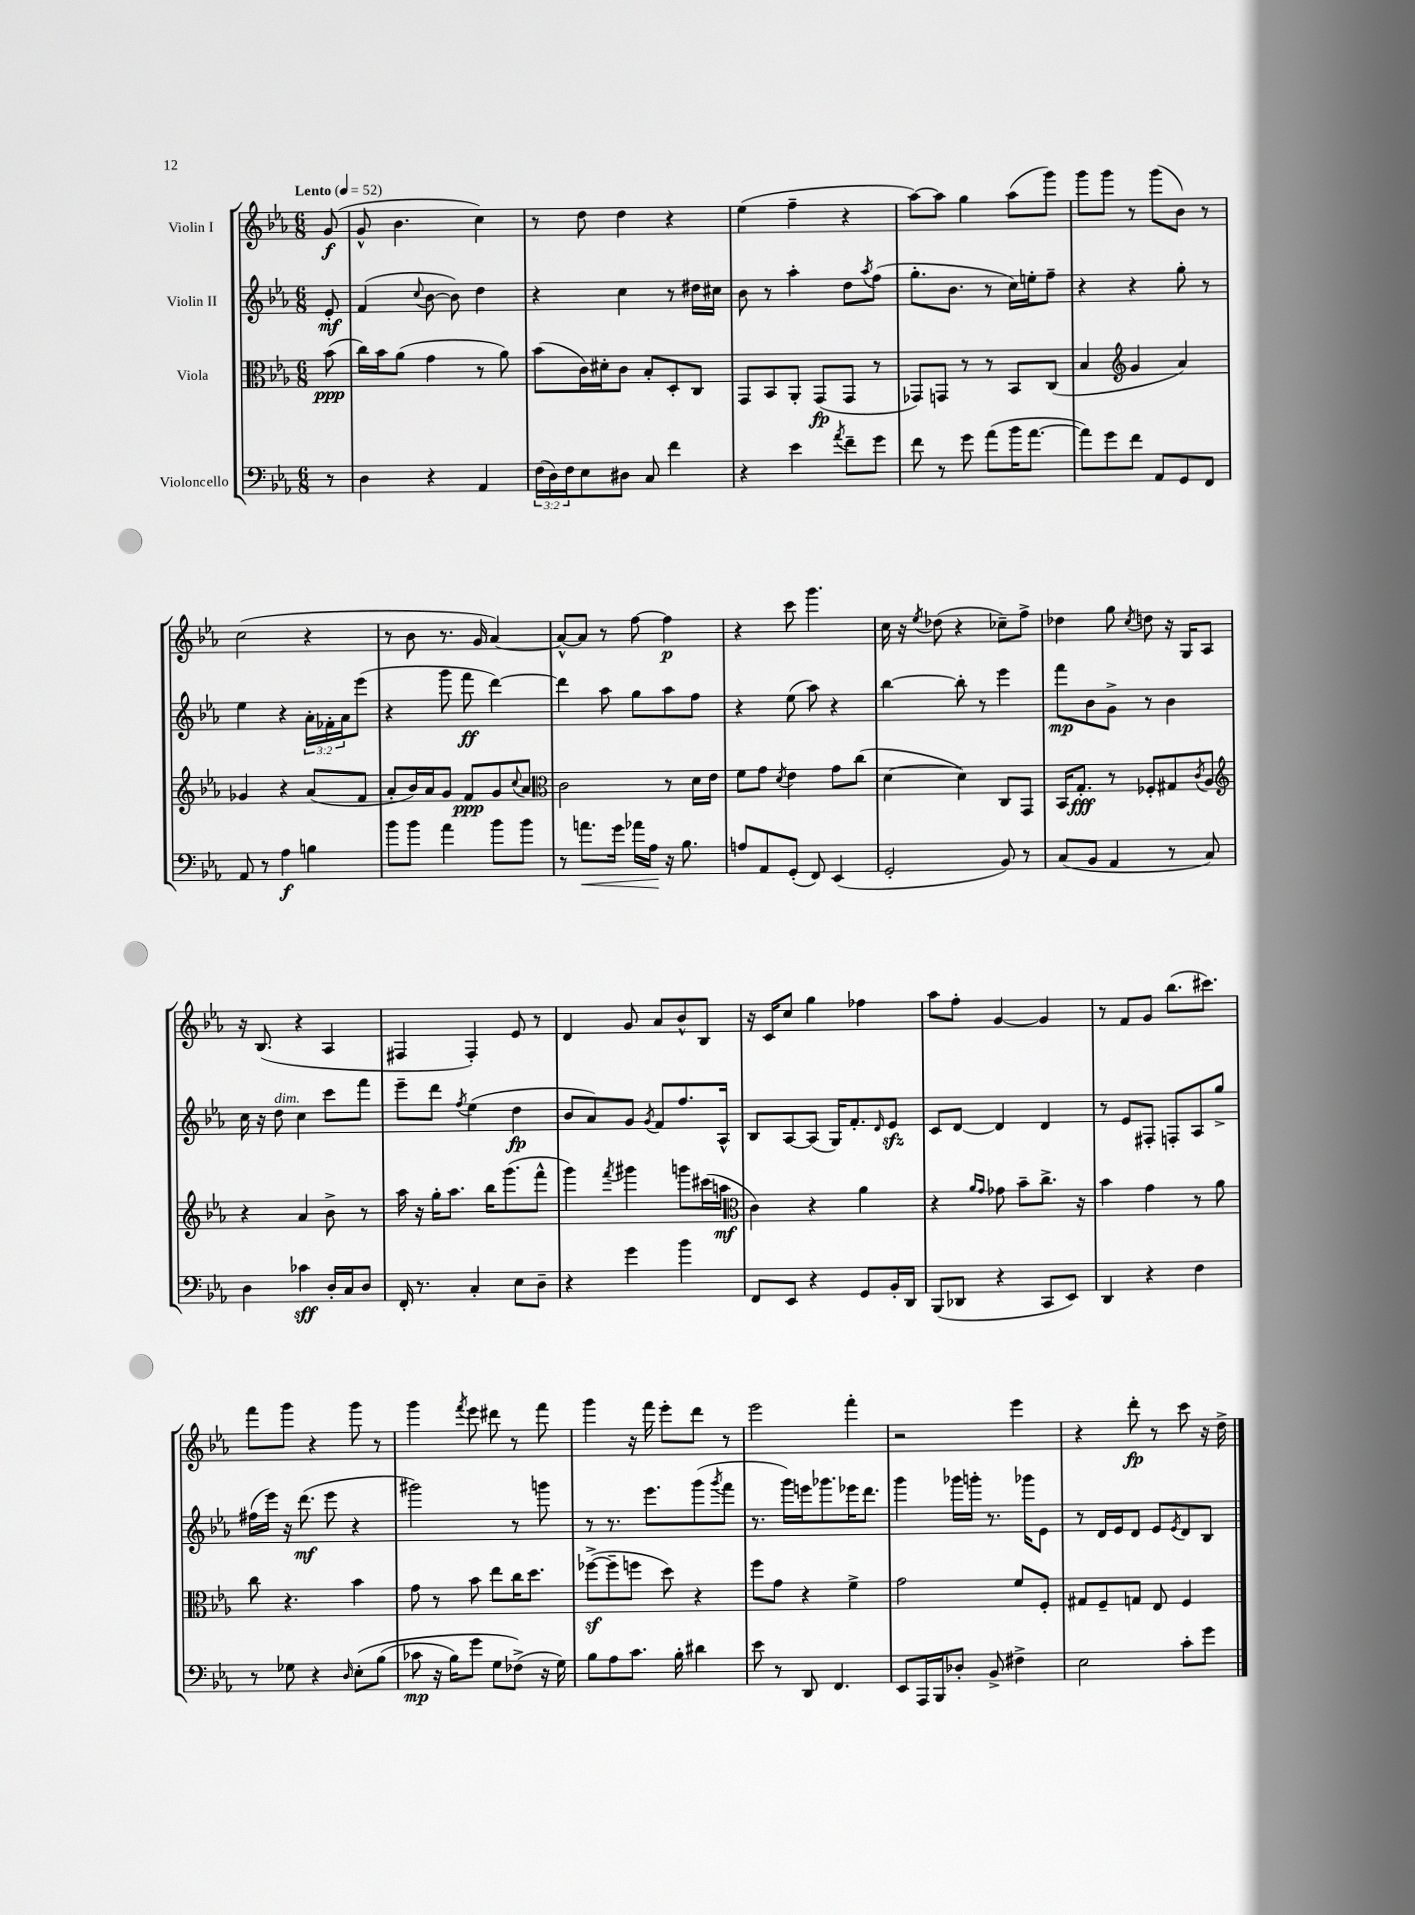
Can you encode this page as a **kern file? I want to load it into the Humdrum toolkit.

**kern	**dynam	**kern	**dynam	**kern	**dynam	**kern	**dynam
*part4	*part4	*part3	*part3	*part2	*part2	*part1	*part1
*staff4	*staff4	*staff3	*staff3	*staff2	*staff2	*staff1	*staff1
*I"Violoncello	*	*I"Viola	*	*I"Violin II	*	*I"Violin I	*
*clefF4	*	*clefC3	*	*clefG2	*	*clefG2	*
*k[b-e-a-]	*	*k[b-e-a-]	*	*k[b-e-a-]	*	*k[b-e-a-]	*
*M6/8	*	*M6/8	*	*M6/8	*	*M6/8	*
*MM52	*	*MM52	*	*MM52	*	*MM52	*
=	=	=	=	=	=	=	=
!	!	!	!	!	!	!LO:TX:a:B:t=Lento	!
8r	.	(8b-\	ppp	8e-'/	mf	(8g/	f
=1	=1	=1	=1	=1	=1	=1	=1
4D\	.	16cc\LL)	.	(4f/	.	8g^^/	.
.	.	16b-\J	.	.	.	.	.
.	.	(8a-\J	.	.	.	4.b-\	.
.	.	.	.	8qqcc/	.	.	.
4r	.	4g\	.	[8b-\	.	.	.
.	.	.	.	8b-\])	.	.	.
4AA-/	.	8r	.	4dd\	.	4cc\)	.
.	.	8a-\)	.	.	.	.	.
=2	=2	=2	=2	=2	=2	=2	=2
(24F\LL	.	(8b-\L	.	4r	.	8r	.
24D\)	.	.	.	.	.	.	.
24F\J	.	.	.	.	.	.	.
8E-\	.	16c\L)	.	.	.	8dd\	.
.	.	16d#X'\J	.	.	.	.	.
8D#X\J	.	8c\J	.	4cc\	.	4dd\	.
8C/	.	8B-'/L	.	.	.	.	.
4f\	.	8D'/	.	8r	.	4r	.
.	.	8C/J	.	16dd#X\LL	.	.	.
.	.	.	.	16cc#X\JJ	.	.	.
=3	=3	=3	=3	=3	=3	=3	=3
4r	.	8GG/L	.	8b-\	.	(4ee-\	.
.	.	8BB-/	.	8r	.	.	.
4e-\	.	8AA-'/J	.	4aa-'\	.	4ff~\	.
.	.	(8GG/L	fp	.	.	.	.
8qa-/	.	.	.	.	.	.	.
8f~\L	.	8GG/J	.	8dd\L	.	4r	.
.	.	.	.	8qaa-/	.	.	.
8g\J	.	8r	.	(8ff\J	.	.	.
=4	=4	=4	=4	=4	=4	=4	=4
8f\	.	8GG-X/L)	.	8.gg'\L	.	[8aa-\L)	.
8r	.	8GGn/J	.	.	.	8aa-\J]	.
.	.	.	.	8.b-\J	.	.	.
8g\	.	8r	.	.	.	4gg\	.
(8a-\L	.	8r	.	8r	.	.	.
16b-\K	.	8BB-/L	.	16cc\LL)	.	(8aa-\L	.
[8.a-\J	.	.	.	16een'\J	.	.	.
.	.	(8C/J	.	8ff~\J	.	8ggg\J)	.
=5	=5	=5	=5	=5	=5	=5	=5
8a-\L])	.	4B-/	.	4r	.	8ggg\L	.
8g\	.	.	.	.	.	8ggg\J	.
*	*	*clefG2	*	*	*	*	*
8f\J	.	4g/	.	4r	.	8r	.
8AA-/L	.	.	.	.	.	(8ggg\L	.
8GG/	.	4a-/)	.	8gg'\	.	8b-\J)	.
8FF/J	.	.	.	8r	.	8r	.
!!LO:LB:g=z
=6	=6	=6	=6	=6	=6	=6	=6
8AA-/	.	4g-X/	.	4ee-\	.	(2cc\	.
8r	.	.	.	.	.	.	.
4A-\	f	4r	.	4r	.	.	.
4Bn\	.	(8a-/L	.	24a-'\LL	.	4r	.
.	.	.	.	24f-X'\	.	.	.
.	.	.	.	24a-\J	.	.	.
.	.	8f/J	.	(8eee-\J	.	.	.
=7	=7	=7	=7	=7	=7	=7	=7
8b-\L	.	8a-'/L	.	4r	.	8r	.
8b-\J	.	16b-/L)	.	.	.	8b-\	.
.	.	16a-/J	.	.	.	.	.
4a-\	.	8g/J	.	8ggg\	.	8.r	.
.	.	8f/L	ppp	8fff\	ff	.	.
.	.	.	.	.	.	16g/	.
8b-\L	.	8g/	.	[4ddd\)	.	[4a-/)	.
.	.	8qqcc/	.	.	.	.	.
8b-\J	.	8a-/J	.	.	.	.	.
=8	=8	=8	=8	=8	=8	=8	=8
*	*	*clefC3	*	*	*	*	*
8r	.	2c\	.	4ddd\]	.	8a-^^/L_	.
!	!LO:HP:b	!	!	!	!	!	!
8.an\L	<	.	.	.	.	8a-/J]	.
.	.	.	.	8aa-\	.	8r	.
16g\Jk	.	.	.	.	.	.	.
16a-X\LL	.	.	.	8gg\L	.	[8ff\	.
16A-\JJ	.	.	.	.	.	.	.
16r	[	8r	.	8aa-\	.	4ff\]	p
8.B-\	.	.	.	.	.	.	.
.	.	16d\LL	.	8ff\J	.	.	.
.	.	16e-\JJ	.	.	.	.	.
=9	=9	=9	=9	=9	=9	=9	=9
8An/L	.	8f\L	.	4r	.	4r	.
8AA-/	.	8g\J	.	.	.	.	.
.	.	8qd/	.	.	.	.	.
(8GG'/J	.	4e-\	.	(8ee-\	.	8ccc\	.
8FF/)	.	.	.	8aa-\)	.	4.ggg\	.
(4EE-/	.	8g\L	.	4r	.	.	.
.	.	(8cc\J	.	.	.	.	.
=10	=10	=10	=10	=10	=10	=10	=10
2GG'/	.	[4d\	.	[4bb-\	.	16cc\	.
.	.	.	.	.	.	16r	.
.	.	.	.	.	.	8qee-/	.
.	.	.	.	.	.	(8dd-X\	.
.	.	4d\])	.	8bb-'\]	.	4r	.
.	.	.	.	8r	.	.	.
8BB-/)	.	8C/L	.	4eee-\	.	8cc-X~\L)	.
8r	.	8GG/J	.	.	.	8ff^\J	.
=11	=11	=11	=11	=11	=11	=11	=11
(8C/L	.	16BB-/KL	.	8fff\L	mp	4dd-X\	.
.	.	8.G'/J	fff	.	.	.	.
8BB-/J	.	.	.	8b-\	.	.	.
4AA-/	.	8r	.	8g^\J	.	8gg\	.
.	.	.	.	.	.	8qcc/	.
.	.	8F-X'/L	.	8r	.	8ddn\	.
8r	.	8G#X/	.	4b-\	.	16r	.
.	.	.	.	.	.	16G/KL	.
.	.	8qc/	.	.	.	.	.
8C/)	.	8A-/J	.	.	.	8A-/J	.
!!LO:LB:g=z
=12	=12	=12	=12	=12	=12	=12	=12
*	*	*clefG2	*	*	*	*	*
4D\	.	4r	.	16cc\	.	16r	.
.	.	.	.	16r	.	(8.B-/	.
!	!	!	!	!LO:TX:a:i:t=dim.	!	!	!
.	.	.	.	8dd\	.	.	.
4c-X\	sff	4a-/	.	4cc\	.	4r	.
16D'/LL	.	8b-^\	.	8ccc\L	.	4A-/	.
16C/J	.	.	.	.	.	.	.
8D/J	.	8r	.	8fff\J	.	.	.
=13	=13	=13	=13	=13	=13	=13	=13
16FF'/	.	16aa-\	.	8eee-~\L	.	4F#X/	.
8.r	.	16r	.	.	.	.	.
.	.	16gg'\KL	.	8ddd\J	.	.	.
.	.	8.aa-\J	.	.	.	.	.
.	.	.	.	8qff/	.	.	.
4C'/	.	.	.	(4ee-\	.	4F#'/)	.
.	.	16bb-\KL	.	.	.	.	.
.	.	(8.ggg\	.	.	.	.	.
8E-\L	.	.	.	4dd\	fp	8e-/	.
8D~\J	.	8fff^^\J	.	.	.	8r	.
=14	=14	=14	=14	=14	=14	=14	=14
4r	.	4ggg\)	.	8b-/L	.	4d/	.
.	.	.	.	8a-/)	.	.	.
.	.	8qfff/	.	.	.	.	.
4g\	.	4ggg#X\	.	8g/J	.	8g/	.
.	.	.	.	8qg/	.	.	.
.	.	.	.	8f/L	.	8a-/L	.
4b-\	.	8gggn\L	.	8.ff/	.	8b-^^/	.
.	.	(16ccc#X\L	.	.	.	8B-/J	.
.	.	16aan\JJ	mf	16A-^^/Jk	.	.	.
=15	=15	=15	=15	=15	=15	=15	=15
*	*	*clefC3	*	*	*	*	*
8FF/L	.	4c\)	.	8B-/L	.	16r	.
.	.	.	.	.	.	16c/KL	.
8EE-/J	.	.	.	[8A-/	.	8cc/J	.
4r	.	4r	.	(8A-/J]	.	4gg\	.
.	.	.	.	16G/KL)	.	.	.
.	.	.	.	8.f'/	.	.	.
8GG/L	.	4a-\	.	.	.	4ff-X\	.
.	.	.	.	16qqd/	.	.	.
16BB-'/L	.	.	.	8e-zz/J	.	.	.
16DD/JJ	.	.	.	.	.	.	.
=16	=16	=16	=16	=16	=16	=16	=16
(8BBB-/L	.	4r	.	8c/L	.	8aa-\L	.
8DD-X/J	.	.	.	[8d/J	.	8ff'\J	.
.	.	16qqa-/LL	.	.	.	.	.
.	.	16qqg/JJ	.	.	.	.	.
4r	.	8g-X\	.	4d/]	.	[4g/	.
.	.	8b-~\L	.	.	.	.	.
8CC/L	.	8.cc^\J	.	4d/	.	4g/]	.
8EE-/J)	.	.	.	.	.	.	.
.	.	16r	.	.	.	.	.
=17	=17	=17	=17	=17	=17	=17	=17
4DD/	.	4b-\	.	8r	.	8r	.
.	.	.	.	8e-/L	.	8f/L	.
4r	.	4g\	.	8F#X'/J	.	8g/J	.
.	.	.	.	8Fn'/L	.	(8.bb-\L	.
4F\	.	8r	.	8A-/	.	.	.
.	.	.	.	.	.	8.ccc#X\J)	.
.	.	8a-\	.	8gg^/J	.	.	.
!!LO:LB:g=z
=18	=18	=18	=18	=18	=18	=18	=18
8r	.	8cc\	.	(16ff#X\LL	.	8fff\L	.
.	.	.	.	16eee-\JJ)	.	.	.
8G-X\	.	4.r	.	16r	.	8ggg\J	.
.	.	.	.	(8.ddd\	mf	.	.
4r	.	.	.	.	.	4r	.
.	.	.	.	8eee-\	.	.	.
16qqD/	.	.	.	.	.	.	.
(8E-'\L	.	4b-\	.	4r	.	8ggg\	.
(8B-\J	.	.	.	.	.	8r	.
=19	=19	=19	=19	=19	=19	=19	=19
8c-X\	mp	8g\	.	2ggg#X\)	.	4ggg\	.
16r	.	8r	.	.	.	.	.
16B-\KL)	.	.	.	.	.	.	.
.	.	.	.	.	.	8qfff/	.
8g\J	.	8b-\	.	.	.	8eee-\	.
8G\L	.	8ee-\L	.	.	.	8ddd#X\	.
(8F-X^\J)	.	16cc\K	.	8r	.	8r	.
.	.	8.dd\J	.	.	.	.	.
16r	.	.	.	8gggn\	.	8fff\	.
16G\)	.	.	.	.	.	.	.
=20	=20	=20	=20	=20	=20	=20	=20
8B-\L	.	([8ff-Xz^\L	.	8r	.	4ggg\	.
8A-\	.	8ff-~\]	.	8.r	.	.	.
8.c\J	.	8ffn\J	.	.	.	16r	.
.	.	.	.	8.eee-\L	.	16fff\	.
.	.	8dd\)	.	.	.	8eee-'\L	.
16B-'\	.	.	.	.	.	.	.
4d#X\	.	4r	.	(8ggg\	.	8ddd\J	.
.	.	.	.	8qggg/	.	.	.
.	.	.	.	8fff\J	.	8r	.
=21	=21	=21	=21	=21	=21	=21	=21
8e-\	.	8ff\L	.	8.r	.	2eee-\	.
8r	.	8g\J	.	.	.	.	.
.	.	.	.	16ggg\LL)	.	.	.
8DD/	.	4r	.	16eeen\J	.	.	.
.	.	.	.	8.ggg-X\	.	.	.
4.FF/	.	.	.	.	.	.	.
.	.	4f^\	.	16eee-X\K	.	4fff'\	.
.	.	.	.	8.ddd\J	.	.	.
=22	=22	=22	=22	=22	=22	=22	=22
8EE-/L	.	2g\	.	4ggg\	.	2r	.
16AAA-/L	.	.	.	.	.	.	.
16BBB-/J	.	.	.	.	.	.	.
8D-X'/J	.	.	.	16ggg-X\LL	.	.	.
.	.	.	.	16gggn'\JJ	.	.	.
8BB-^/	.	.	.	8.r	.	.	.
4F#X^\	.	8f/L	.	.	.	4eee-\	.
.	.	.	.	16ggg-X\KL	.	.	.
.	.	8F'/J	.	8e-\J	.	.	.
=23	=23	=23	=23	=23	=23	=23	=23
2E-\	.	8G#X/L	.	8r	.	4r	.
.	.	8F~/	.	16d/LL	.	.	.
.	.	.	.	16e-/J	.	.	.
.	.	8Gn/J	.	8d/J	.	8ddd'\	fp
.	.	8E-/	.	8e-/L	.	8r	.
.	.	.	.	8qe-/	.	.	.
8c'\L	.	4F/	.	8d/	.	8ccc\	.
8g\J	.	.	.	8B-/J	.	16r	.
.	.	.	.	.	.	16dd^\	.
==	==	==	==	==	==	==	==
*-	*-	*-	*-	*-	*-	*-	*-
